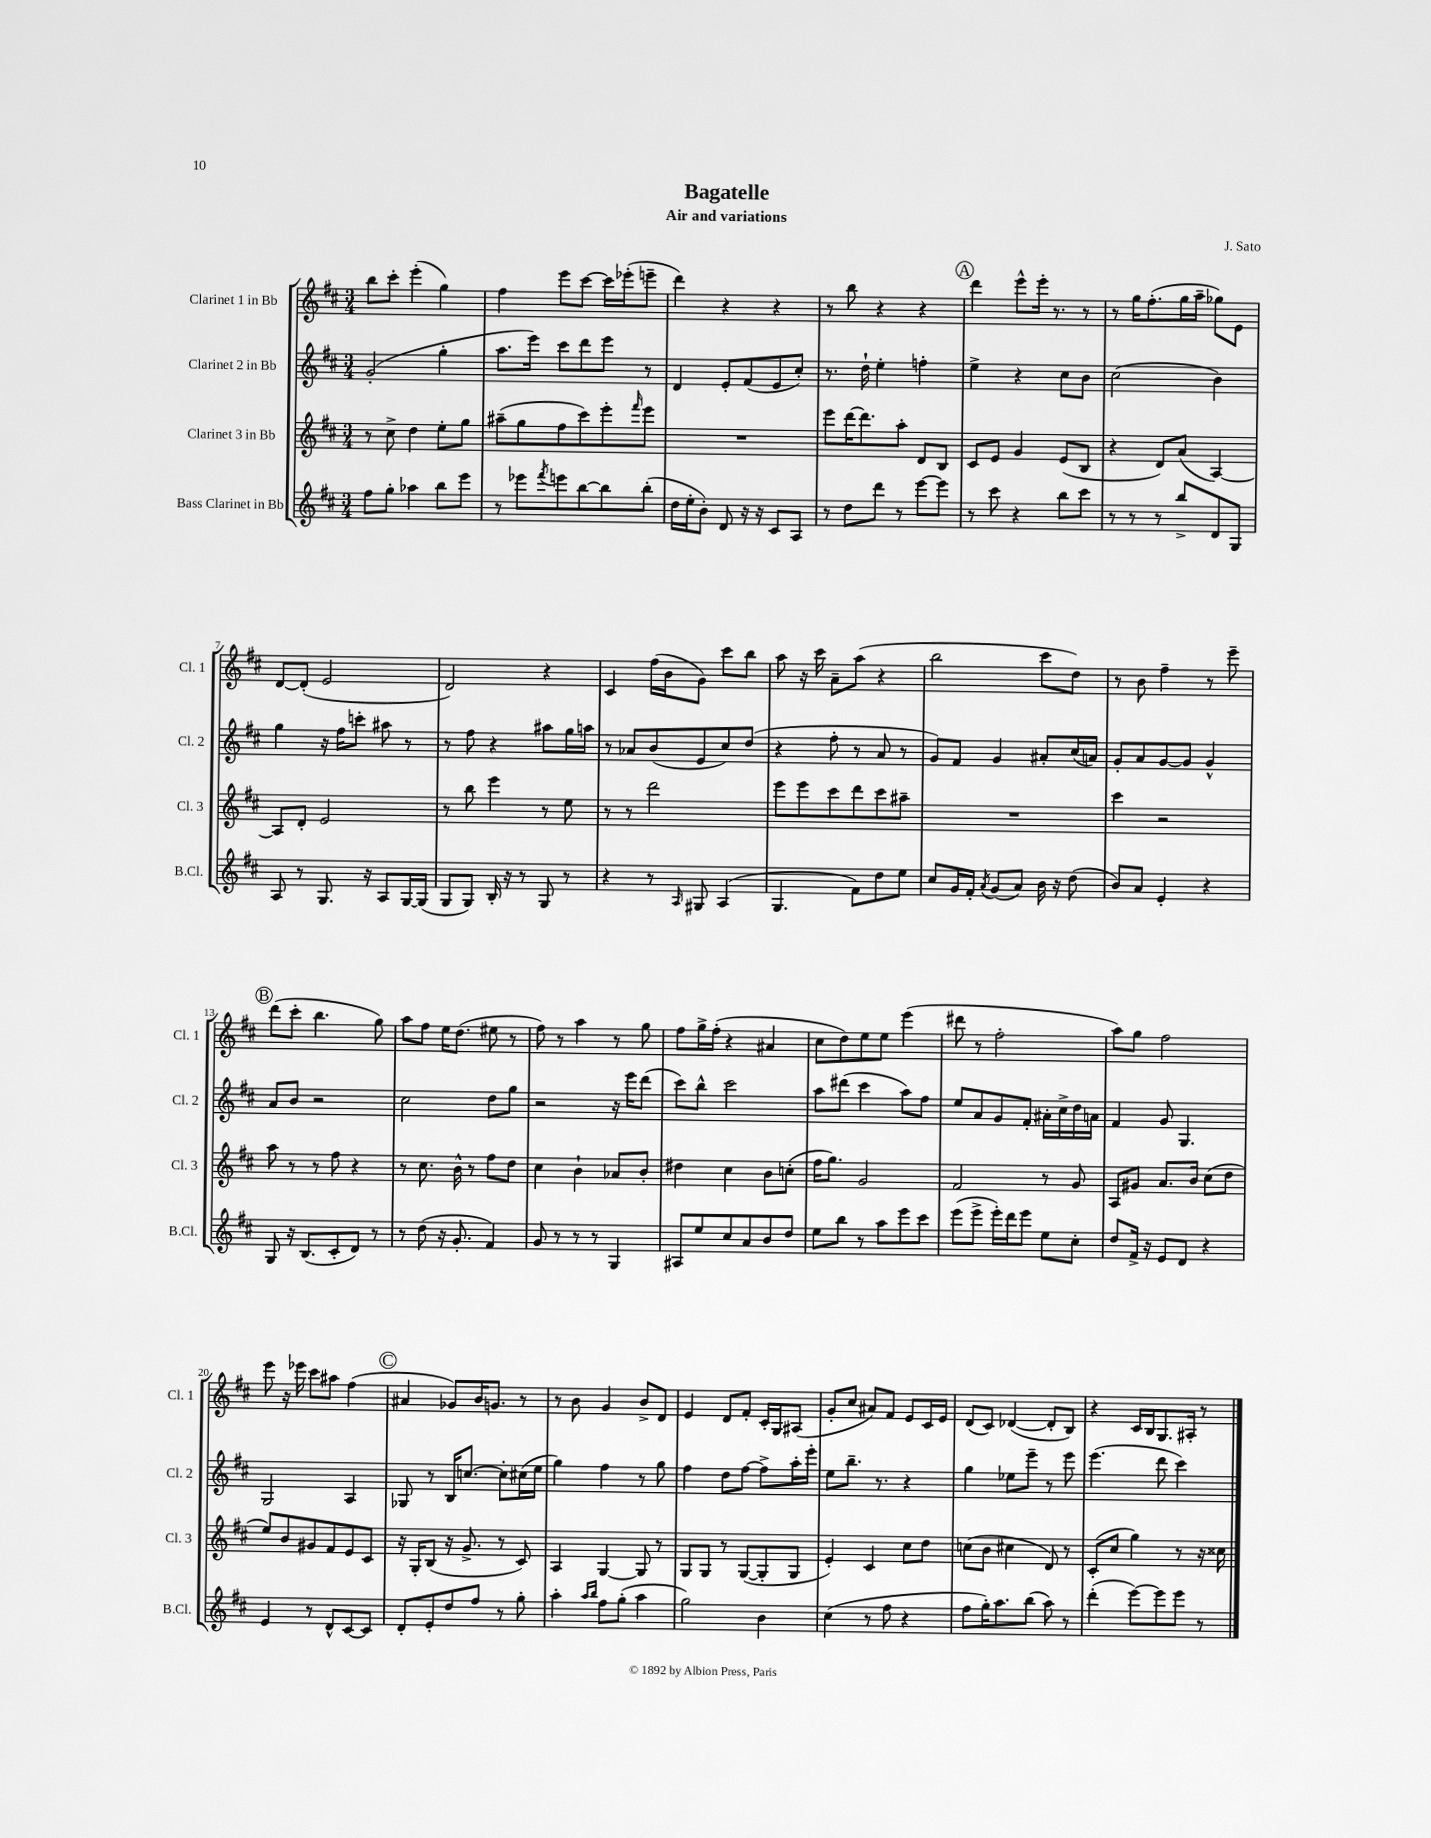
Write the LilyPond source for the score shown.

\header { title = "Bagatelle" composer = "J. Sato" subtitle = "Air and variations" }
<<
\new StaffGroup <<
\new Staff = "s0" \with { instrumentName = "Clarinet 1 in Bb" shortInstrumentName = "Cl. 1" } {
    \clef treble \key d \major \numericTimeSignature \time 3/4
    b''8 cis'''8-. e'''4-.( g''4) |
    fis''4 e'''8 cis'''8~ cis'''16 ees'''16-.( e'''8-- |
    d'''4) r4 r4 |
    r8 b''8 r4 r4 |
    \mark \markup { \circle "A" } d'''4 e'''8-^ e'''16-. r8. r8 |
    r8 g''16 fis''8.-.( g''16 a''16-- ges''8) e'8 |
    d'8~ d'8-.( e'2 |
    d'2) r4 |
    cis'4 fis''16( b'16 g'8) cis'''8 b''8 |
    a''8 r16 cis'''16 a'8-- a''8( r4 |
    b''2 cis'''8 d''8) |
    r8 b'8 fis''4-- r8 e'''8-- |
    \mark \markup { \circle "B" } d'''8( cis'''8-. b''4. g''8) |
    a''8 fis''8 e''16 d''8.( eis''8 r8 |
    fis''8) r8 a''4 r8 g''8 |
    fis''8 g''16-> fis''16-.( r4 ais'4 |
    cis''8 d''8) e''8 e''8 e'''4( |
    dis'''8 r8 fis''2-. |
    a''8) g''8 fis''2 |
    e'''8 r16 ees'''16 cis'''8 ais''8 fis''4( |
    \mark \markup { \circle "C" } ais'4 ges'8) b'16 g'8. r8 |
    r8 b'8 g'4 b'8-> d'8 |
    e'4 d'8 fis'8-. cis'16-. g16 ais8( |
    g'8-. cis''8 ais'8) fis'8 e'8 cis'16 e'16 |
    d'8( cis'8) des'4~( des'8-. b8) |
    r4 cis'16 b16 g8. ais16-. r8 \bar "|." |
}
\new Staff = "s1" \with { instrumentName = "Clarinet 2 in Bb" shortInstrumentName = "Cl. 2" } {
    \clef treble \key d \major \numericTimeSignature \time 3/4
    g'2-.( g''4-. |
    a''8. e'''16) cis'''8 d'''8 e'''8 r8 |
    d'4 e'8-. fis'8( e'8 cis''8-.) |
    r8. d''16-! e''4-. f''4-. |
    \mark \markup { \circle "A" } e''4-> r4 cis''8 b'8 |
    cis''2( b'4) |
    g''4 r16 fis''16 c'''8-. ais''8 r8 |
    r8 fis''8 r4 ais''8 g''16 a''16 |
    r8 aes'8 b'8( e'8 cis''8) d''8( |
    r4 fis''8-. r8 a'8 r8 |
    g'8) fis'8 g'4 ais'8-. cis''16( a'16) |
    g'8-. a'8 g'8~ g'8 g'4-^ |
    \mark \markup { \circle "B" } a'8 b'8 r2 |
    cis''2 d''8 g''8 |
    r2 r16 e'''16 d'''8( |
    cis'''8) b''8-^ cis'''2 |
    a''8 dis'''8( cis'''4 a''8) fis''8 |
    e''8 a'8 g'8 fis'8-. ais'16-. cis''16-> d''16 a'16 |
    fis'4 g'8 g4. |
    g2 a4 |
    \mark \markup { \circle "C" } ges8 r8 b16 c''8.~ c''8-. cis''16( e''16 |
    g''4) fis''4 r8 g''8 |
    fis''4 d''8 fis''8~ fis''8-> a''16-. e'''16-. |
    e''8 b''8.-- r8. r4 |
    g''4 ees''8 e'''8-- r8 e'''8 |
    e'''4.( d'''8 cis'''4) \bar "|." |
}
\new Staff = "s2" \with { instrumentName = "Clarinet 3 in Bb" shortInstrumentName = "Cl. 3" } {
    \clef treble \key d \major \numericTimeSignature \time 3/4
    r8 cis''8-> d''4 e''8-. g''8 |
    ais''8--( g''8 fis''8 cis'''8) e'''8-. \grace { fis'''16 } e'''8 |
    R2. |
    e'''8 d'''16~ d'''8. a''8-. d'8 b8 |
    \mark \markup { \circle "A" } cis'8 e'8 g'4 e'8( b8 |
    r4 d'8) a'8( a4~) |
    a8 d'8-. e'2 |
    r8 b''8 e'''4 r8 e''8 |
    r8 r8 d'''2 |
    e'''8 e'''8 cis'''8 d'''8 cis'''8 ais''8-- |
    R2. |
    cis'''4 r2 |
    \mark \markup { \circle "B" } a''8 r8 r8 fis''8 r4 |
    r8 cis''8. b'16-^ r8 fis''8 d''8 |
    cis''4 b'4-! aes'8 b'8-. |
    dis''4 cis''4 b'8 c''8-.( |
    fis''16 g''8.) g'2 |
    fis'2 r8 g'8 |
    a8 gis'8 a'8. b'16 cis''8( d''8 |
    e''8) b'8 gis'8 fis'8 e'8 cis'8 |
    \mark \markup { \circle "C" } r16 g16-. b8( r16 g'8.-> r8 cis'8) |
    a4 g4~ g8 r8 |
    g8 g8 r8 g8~( g8-. g8 |
    e'4-.) cis'4 cis''8 d''8 |
    c''8( b'8 cis''4 d'8) r8 |
    cis'8-.( cis''8 g''4) r8 r16 cisis''16 \bar "|." |
}
\new Staff = "s3" \with { instrumentName = "Bass Clarinet in Bb" shortInstrumentName = "B.Cl." } {
    \clef treble \key d \major \numericTimeSignature \time 3/4
    fis''8 g''8-. aes''4 b''8 e'''8 |
    r8 ees'''8 \acciaccatura { fis'''8 } e'''8 b''8~ b''8 b''8-.( |
    d''16 e''16-. b'8-.) d'8 r16 r16 cis'8 a8 |
    r8 d''8 d'''8 r8 e'''8~ e'''8 |
    \mark \markup { \circle "A" } r8 cis'''8 r4 b''8 cis'''8 |
    r8 r8 r8 b''8-> d'8 g8 |
    a8 r8 g8. r16 a8 g16~ g16( |
    g8 g8) b16-. r16 r8 g8 r8 |
    r4 r8 \grace { a16 } gis8 a4( |
    g4. fis'8) d''8 e''8 |
    cis''8 g'16 fis'16-. \acciaccatura { a'8 } g'8( a'8) b'16 r16 d''8( |
    b'8) a'8 e'4-. r4 |
    \mark \markup { \circle "B" } g8 r16 b8.( cis'8-. d'8) r8 |
    r8 d''8( r16 g'8.-. fis'4) |
    g'8 r8 r8 r8 g4 |
    ais8 e''8 cis''8 a'8 b'8 d''8 |
    e''8 b''8 r8 a''8 e'''8 cis'''8 |
    e'''8( e'''8-> e'''16-.) d'''16 e'''8 e''8 cis''8-. |
    d''8 fis'16-> r16 e'8 d'8 r4 |
    e'4 r8 d'8-^ cis'8~ cis'8 |
    \mark \markup { \circle "C" } d'8-. e'8-. d''8 fis''8 r8 g''8-. |
    a''4-. \grace { a''16 b''16 } fis''8 g''8-.( a''4 |
    g''2) b'4 |
    cis''4( r8 fis''8 r4 |
    fis''8 g''16-.) a''8. b''8( a''8) r8 |
    d'''4-.( e'''8~) e'''8 e'''8 r8 \bar "|." |
}
>>
>>
